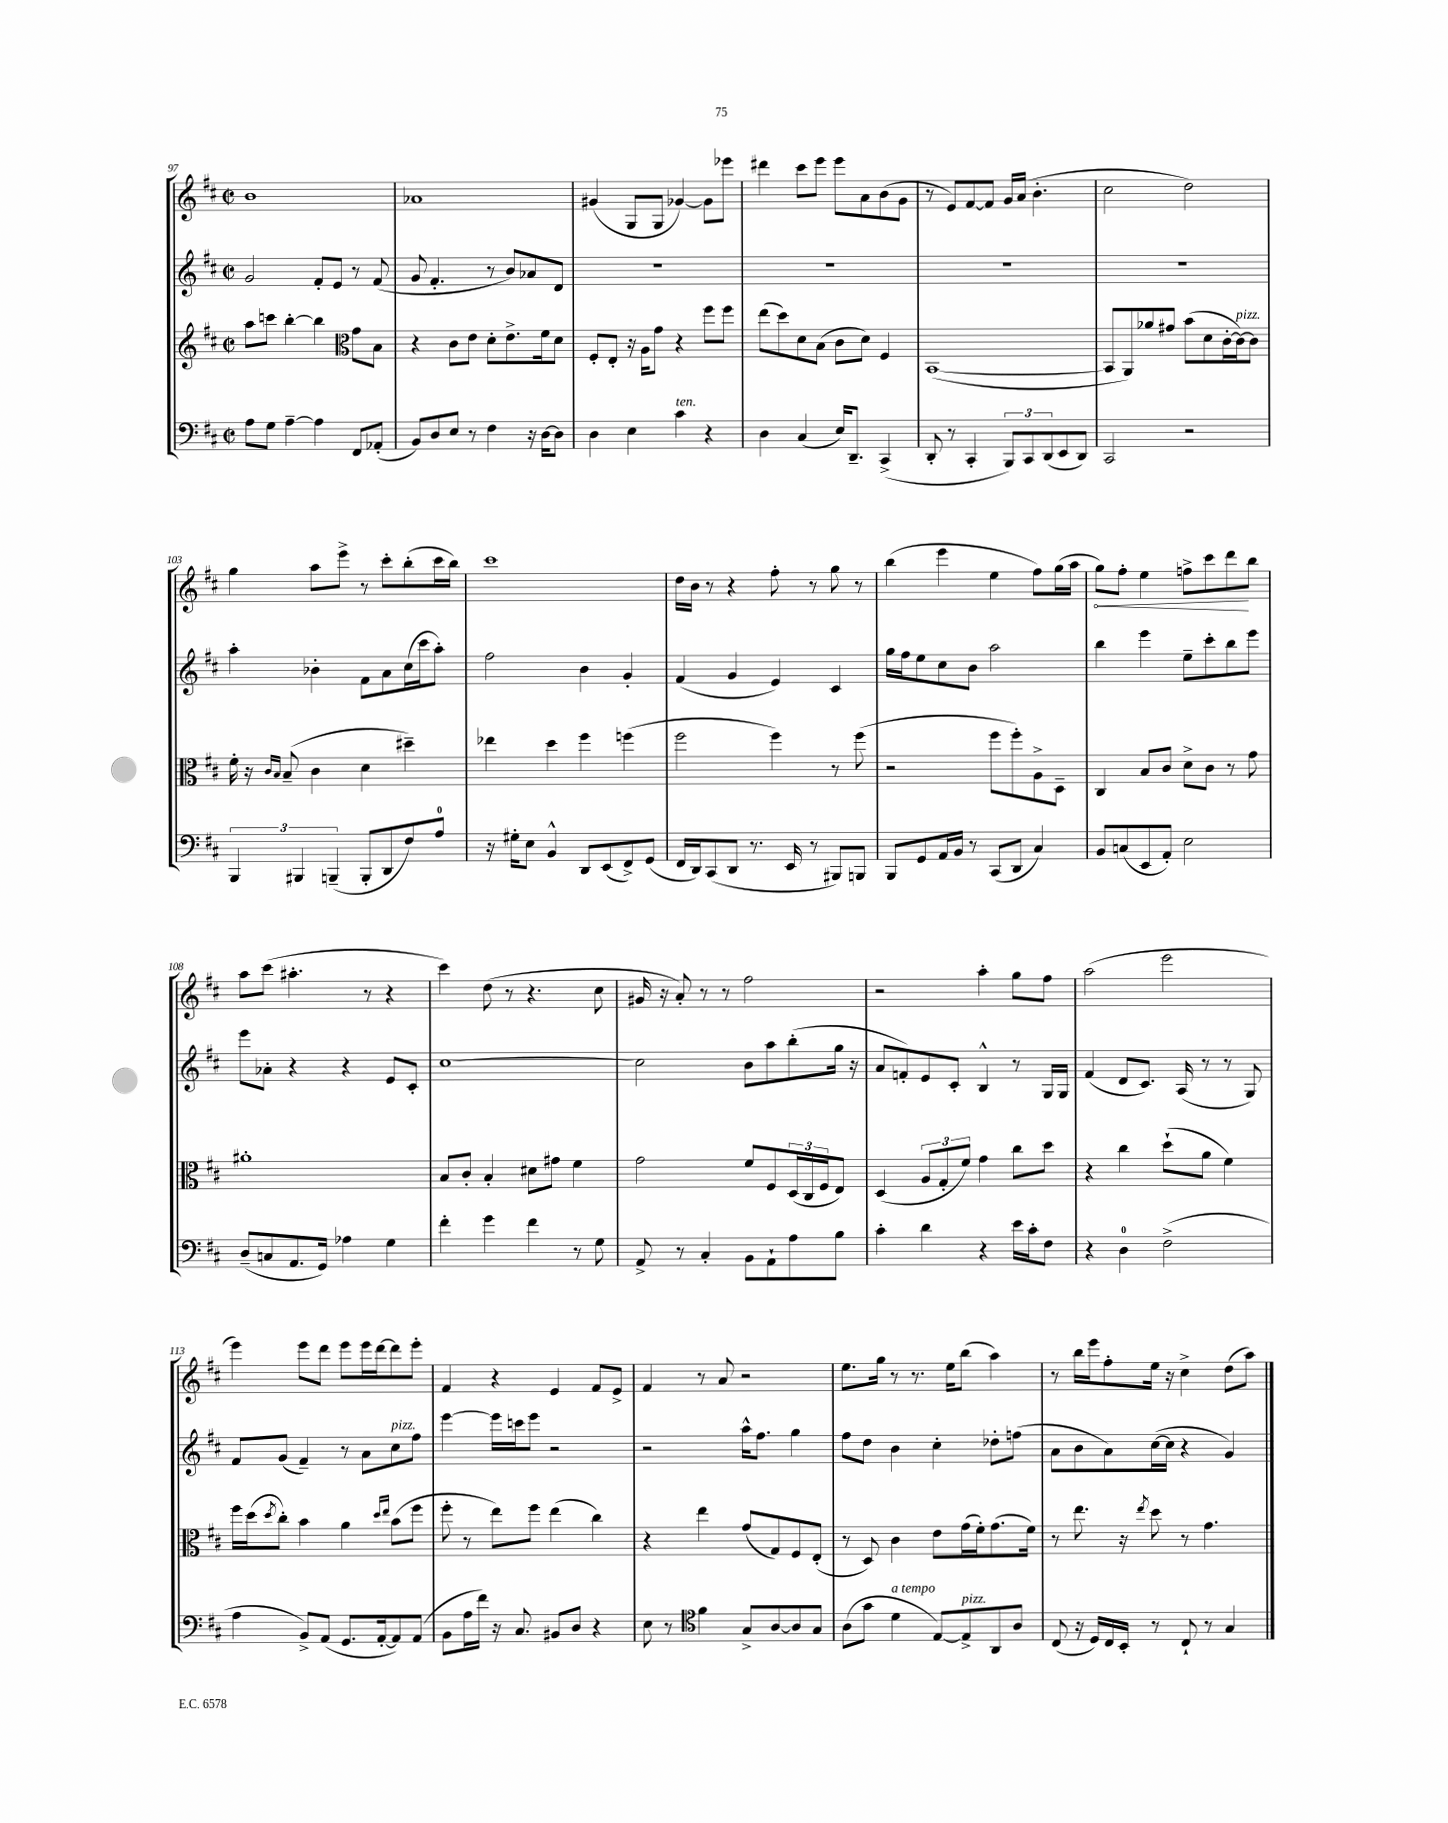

**kern	**kern	**kern	**kern	**dynam
*part4	*part3	*part2	*part1	*part1
*staff4	*staff3	*staff2	*staff1	*staff1
*clefF4	*clefG2	*clefG2	*clefG2	*
*k[f#c#]	*k[f#c#]	*k[f#c#]	*k[f#c#]	*
*M2/2	*M2/2	*M2/2	*M2/2	*
*met(c|)	*met(c|)	*met(c|)	*met(c|)	*
=97	=97	=97	=97	=97
8A\L	8aa\L	2g/	1b	.
8G\J	8cccn\J	.	.	.
[4A~\	[4bb'\	.	.	.
4A\]	4bb\]	8f#'/L	.	.
.	.	8e/J	.	.
*	*clefC3	*	*	*
8FF#/L	8g\L	8r	.	.
(8AA-X'/J	8B\J	(8f#/	.	.
=98	=98	=98	=98	=98
8BB/L)	4r	8g/	1a-X	.
8D/	.	4.f#'/	.	.
8E/J	8c#\L	.	.	.
8r	8e\J	.	.	.
4F#\	8d'\L	8r	.	.
.	8.e^\	8b/L)	.	.
16r	.	8a-X/	.	.
[16D\KL	16f#\k	.	.	.
8D\J]	8d\J	8d/J	.	.
=99	=99	=99	=99	=99
4D\	8F#'/L	1r	(4g#X/	.
.	8E'/J	.	.	.
4E\	16r	.	8G/L	.
.	16A\KL	.	.	.
.	8g\J	.	8G/J	.
!LO:TX:a:i:t=ten.	!	!	!	!
4c#\	4r	.	[4g-X/)	.
4r	8ff#\L	.	8g-\L]	.
.	8ff#\J	.	8eee-X\J	.
=100	=100	=100	=100	=100
4D\	(8ee\L	1r	4ddd#X\	.
.	8dd\)	.	.	.
(4C#/	8d\	.	8ccc#\L	.
.	(8B\J	.	8eee\J	.
16E/KL)	8c#\L	.	8eee\L	.
8.DD~/J	.	.	.	.
.	8d\J)	.	8a\	.
(4CC#^/	4F#/	.	(8b\	.
.	.	.	8g\J	.
=101	=101	=101	=101	=101
8DD'/	([1BB	1r	8r	.
8r	.	.	8e/L)	.
4CC#'/	.	.	[8f#/	.
.	.	.	8f#/J]	.
12BBB/L)	.	.	16g/LL	.
.	.	.	(16a/JJ	.
12CC#/	.	.	.	.
.	.	.	4.b'\	.
(12DD/	.	.	.	.
8EE/	.	.	.	.
8DD/J)	.	.	.	.
=102	=102	=102	=102	=102
2CC#/	8BB/L]	1r	2cc#\	.
.	8AA/)	.	.	.
.	8a-X/	.	.	.
.	8g#X/J	.	.	.
2r	(8b\L	.	2dd\)	.
.	8d\	.	.	.
.	[16c#'\L	.	.	.
!	!LO:TX:a:i:t=pizz.	!	!	!
.	16c#\J_)	.	.	.
.	8c#\J]	.	.	.
!!LO:LB:g=z
=103	=103	=103	=103	=103
6BBB/	16f#'\	4aa'\	4gg\	.
.	16r	.	.	.
.	16qqc#/LL	.	.	.
.	16qqB/JJ	.	.	.
.	(8B~/	.	.	.
6BBB#X/	.	.	.	.
.	4c#\	4b-X'\	8aa\L	.
(6BBBn~/	.	.	.	.
.	.	.	8eee^\J	.
8BBB'/L	4d\	8f#\L	8r	.
8DD/	.	8a\	8ccc#'\L	.
8F#/)	4dd#X~\)	(16cc#\L	(8bb'\	.
.	.	16ccc#\J	.	.
8A/J	.	8aa'\J)	16ccc#\L	.
.	.	.	16bb\JJ)	.
=104	=104	=104	=104	=104
16r	4ee-X\	2ff#\	1ccc#	.
16G#X'\KL	.	.	.	.
8E\J	.	.	.	.
4BB^^/	4dd\	.	.	.
8DD/L	4ff#\	4b\	.	.
(8EE/	.	.	.	.
8FF#^/)	(4ffn\	4g'/	.	.
(8GG/J	.	.	.	.
=105	=105	=105	=105	=105
16FF#/LL	2ff#\	(4f#/	16dd\LL	.
16DD/J)	.	.	16b\JJ	.
(8CC#/	.	.	8r	.
8DD/J	.	4g/	4r	.
8.r	.	.	.	.
.	4ff#\)	4e/)	8ff#'\	.
16EE/	.	.	.	.
8r	.	.	8r	.
8BBB#X/L)	8r	4c#/	8gg\	.
8BBBn/J	(8ff#\	.	8r	.
=106	=106	=106	=106	=106
8BBB/L	2r	16gg\LL	(4bb\	.
.	.	16ff#\J	.	.
8GG/	.	8ee\	.	.
16AA/L	.	8cc#\	4eee\	.
16BB/JJ	.	.	.	.
8r	.	8b\J	.	.
(8CC#/L	8ff#\L	2aa\	4ee\	.
8DD/J	8ff#'\)	.	.	.
4C#/)	8A^\	.	8ff#\L)	.
.	8D~\J	.	(16gg\L	.
.	.	.	16aa\JJ	.
=107	=107	=107	=107	=107
!	!	!	!	!LO:HP:b
8BB/L	4C#/	4bb\	8gg\L)	<
(8Cn/	.	.	8ff#'\J	.
8EE/	8B/L	4eee\	4ee\	.
8AA'/J)	8c#/J	.	.	.
2E\	8d^\L	8ee~\L	8ffn^\L	.
.	8c#\J	8ccc#'\	8ccc#\	.
.	8r	8bb\	8ddd\	.
.	8g\	8eee\J	8bb\J	[
!!LO:LB:g=z
=108	=108	=108	=108	=108
(8D~/L	1a#X'	8eee\L	8aa\L	.
8Cn/	.	8a-X'\J	(8ccc#\J	.
8.AA/	.	4r	4.aa#X'\	.
16GG/Jk)	.	.	.	.
4A-X\	.	4r	.	.
.	.	.	8r	.
4G\	.	8e/L	4r	.
.	.	8c#'/J	.	.
=109	=109	=109	=109	=109
4f#'\	8B/L	[1cc#	4ccc#\)	.
.	8c#'/J	.	.	.
4g\	4B'/	.	(8dd\	.
.	.	.	8r	.
4f#\	8d#X\L	.	4.r	.
.	8g#X\J	.	.	.
8r	4f#\	.	.	.
8G\	.	.	8cc#\	.
=110	=110	=110	=110	=110
8AA^/	2g\	2cc#\]	16g#X/	.
.	.	.	16r	.
8r	.	.	8a'/)	.
4C#'/	.	.	8r	.
.	.	.	8r	.
8BB\L	8f#/L	8b\L	2ff#\	.
8AA`\	8F#/	8aa\	.	.
8A\	(24D/L	(8bb'\	.	.
.	24C#/	.	.	.
.	24F#/J	.	.	.
8B\J	8E/J)	16gg\Jk	.	.
.	.	16r	.	.
=111	=111	=111	=111	=111
4c#'\	(4D/	8a/L	2r	.
.	.	8fn'/)	.	.
4d\	12A/L	8e/	.	.
.	12G'/	.	.	.
.	.	8c#'/J	.	.
.	12f#/J)	.	.	.
4r	4g\	4B^^/	4aa'\	.
16e\LL	8cc#\L	8r	8gg\L	.
16c#'\J	.	.	.	.
8F#\J	8dd\J	16G/LL	8ff#\J	.
.	.	16G/JJ	.	.
=112	=112	=112	=112	=112
4r	4r	(4f#/	(2aa\	.
4D\	4cc#\	8d/L	.	.
.	.	8.c#/J)	.	.
(2F#^\	(8dd`\L	.	2eee\	.
.	.	(16A/	.	.
.	8a\J	8r	.	.
.	4f#\)	8r	.	.
.	.	8G/)	.	.
!!LO:LB:g=z
=113	=113	=113	=113	=113
4A\	16ff#\LL	8f#/L	4eee\)	.
.	(16dd\J	.	.	.
.	8qdd/	.	.	.
.	8cc#'\J)	(8g/J	.	.
8BB^/L)	4b\	4f#~/)	8eee\L	.
(8AA/J	.	.	8ddd\J	.
8.GG/L	4a\	8r	8eee\L	.
.	.	8a\L	16eee\L	.
[16AA'/k	.	.	[16ddd\J	.
.	16qqdd/LL	.	.	.
.	16qqee/JJ	.	.	.
!	!	!LO:TX:a:i:t=pizz.	!	!
8AA/])	(8b\L	8cc#\	8ddd\]	.
(8AA/J	8ff#\J	8ff#\J	8eee'\J	.
=114	=114	=114	=114	=114
8BB\L	8ff#'\	[4eee\	4f#/	.
16A\L	8r	.	.	.
16f#\JJ)	.	.	.	.
16r	8ee\L)	16eee\LL]	4r	.
8.C#/	.	16cccn\J	.	.
.	8ff#\J	8eee\J	.	.
8BB#X/L	(4ee\	2r	4e/	.
8D/J	.	.	.	.
4r	4cc#\)	.	8f#/L	.
.	.	.	8e^/J	.
=115	=115	=115	=115	=115
8E\	4r	2r	4f#/	.
8r	.	.	.	.
*clefC4	*	*	*	*
4f#\	4ee\	.	8r	.
.	.	.	8a/	.
8G^/L	(8g/L	16aa^^\KL	2r	.
.	.	8.ff#\J	.	.
[8A/	8G/)	.	.	.
8A/]	8F#/	4gg\	.	.
8G/J	(8E'/J	.	.	.
=116	=116	=116	=116	=116
(8A\L	8r	8ff#\L	8.ee\L	.
8g\J	8D/)	8dd\J	.	.
.	.	.	16gg\Jk	.
!LO:TX:a:i:t=a tempo	!	!	!	!
4d\	4c#\	4b\	8r	.
.	.	.	8.r	.
[8E/L)	8e\L	4cc#'\	.	.
.	.	.	16ee\KL	.
!LO:TX:a:i:t=pizz.	!	!	!	!
8E^/]	(16g\L	.	(8bb\J	.
.	16f#'\J)	.	.	.
8AA/	(8.g\	8dd-X'\L	4aa\)	.
8A/J	.	(8ffn\J	.	.
.	16f#\Jk)	.	.	.
=117	=117	=117	=117	=117
(8C#/	8r	8a\L	8r	.
16r	8.ee\	8b\	16bb\LL	.
16D/LL)	.	.	16eee\J	.
16C#/	.	8a\)	8ff#'\	.
16BB'/JJ	16r	.	.	.
.	8qee/	.	.	.
8r	8dd\	([16cc#\L	16ee\Jk	.
.	.	16cc#\JJ]	16r	.
8C#`/	8r	4r	4cc#^\	.
8r	4.g\	.	.	.
4G/	.	4g/)	(8dd\L	.
.	.	.	8aa\J)	.
==	==	==	==	==
*-	*-	*-	*-	*-
